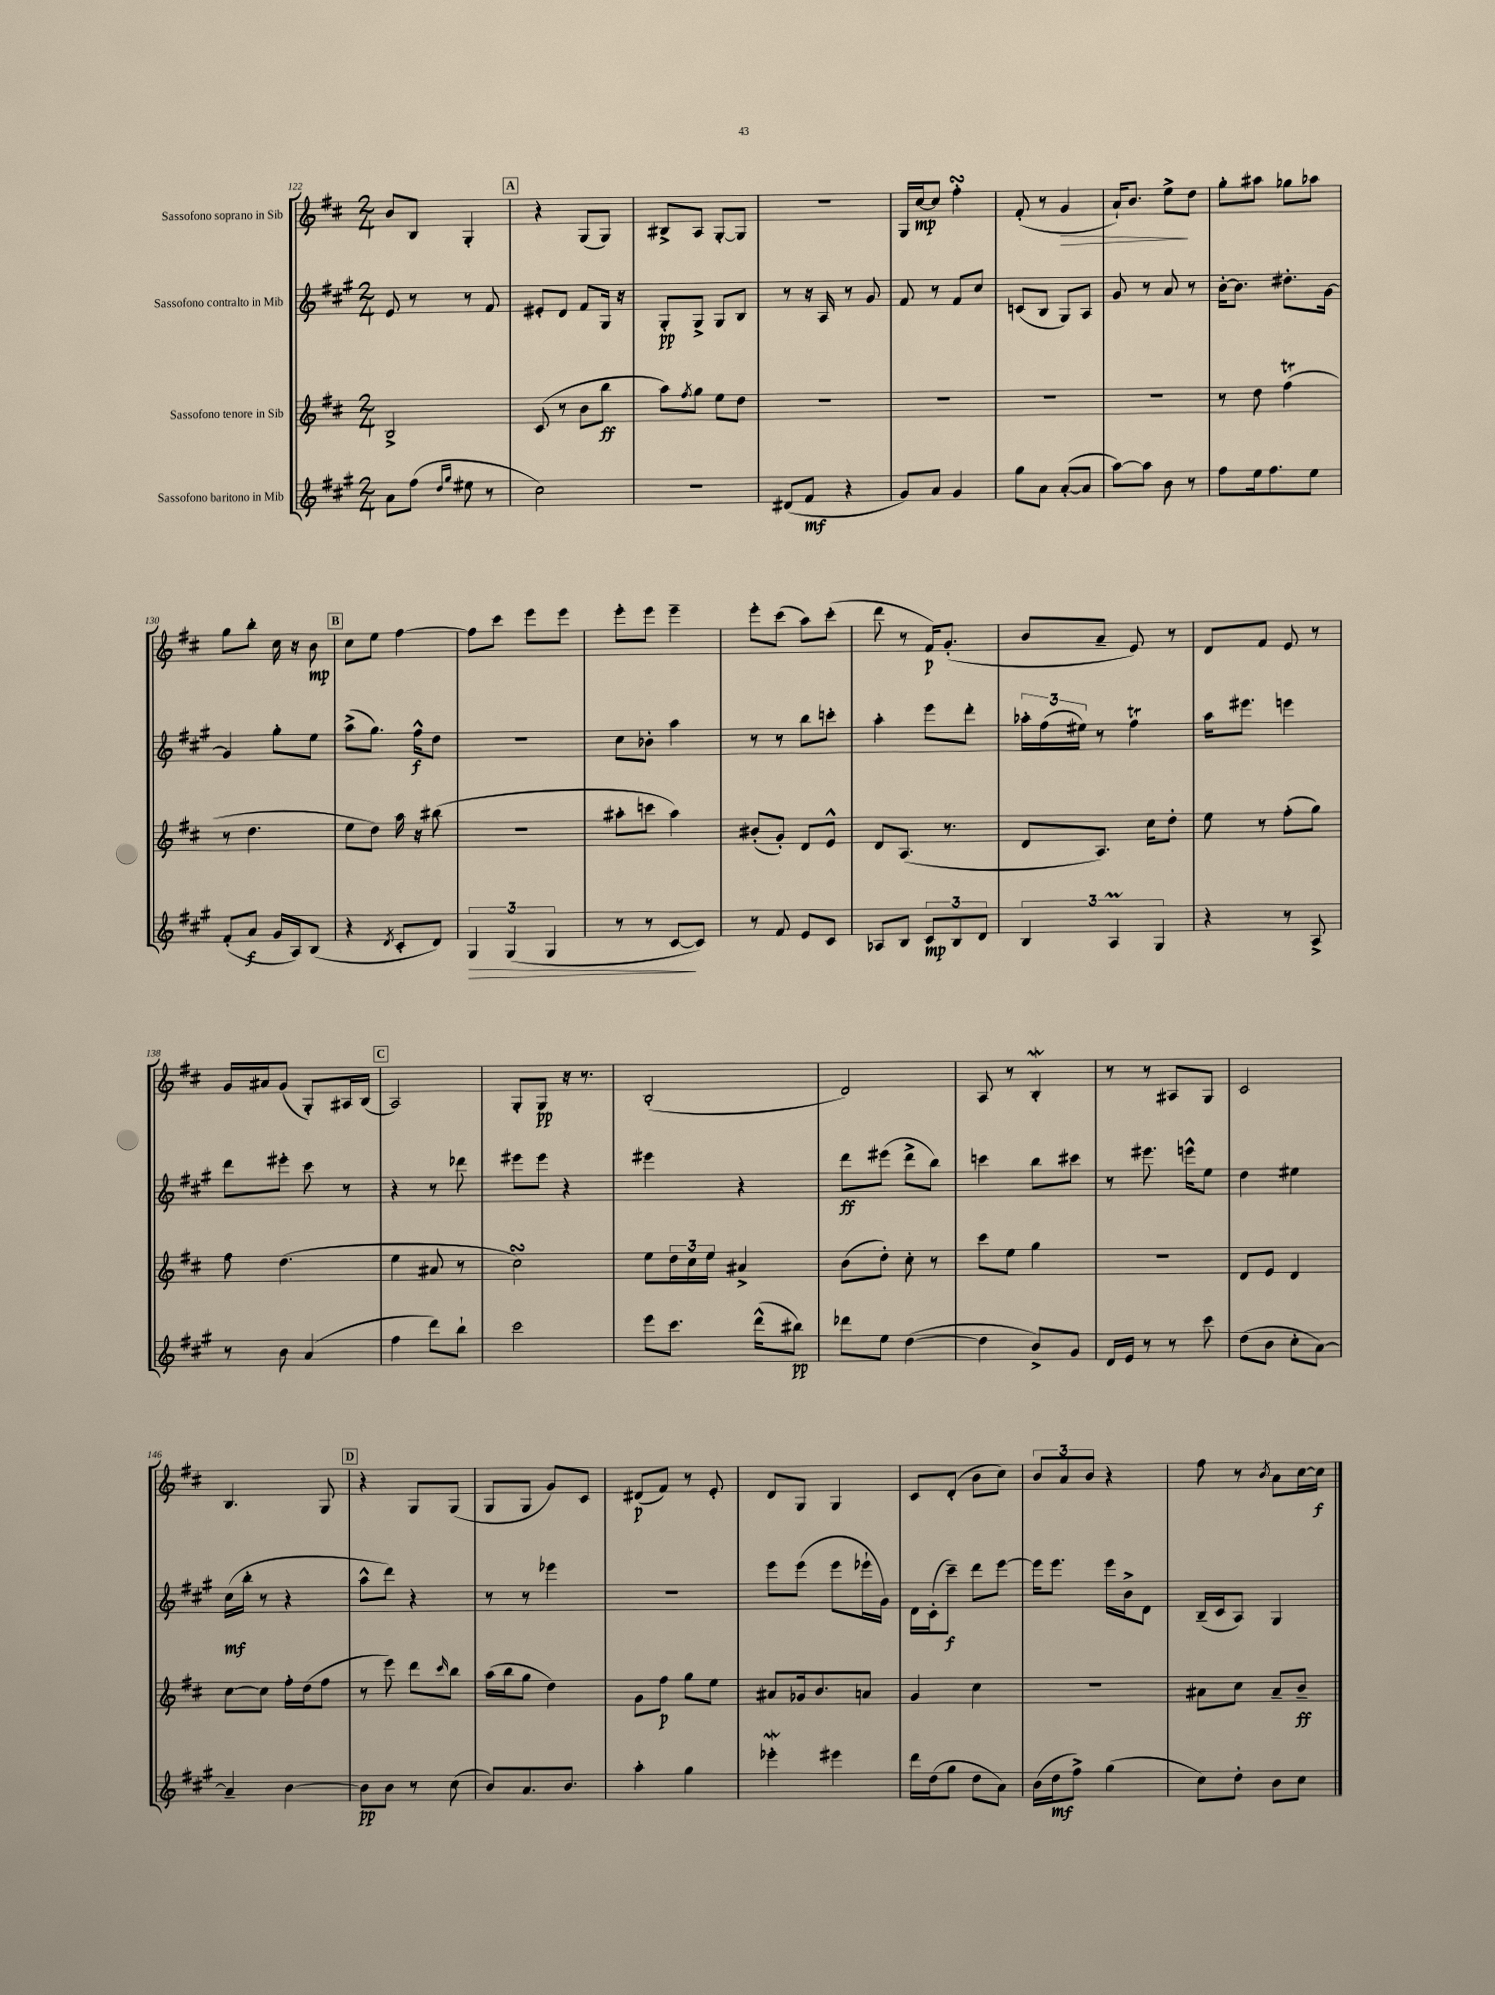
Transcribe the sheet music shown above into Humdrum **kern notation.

**kern	**dynam	**kern	**dynam	**kern	**dynam	**kern	**dynam
*part4	*part4	*part3	*part3	*part2	*part2	*part1	*part1
*staff4	*staff4	*staff3	*staff3	*staff2	*staff2	*staff1	*staff1
*I"Sassofono baritono in Mib	*	*I"Sassofono tenore in Sib	*	*I"Sassofono contralto in Mib	*	*I"Sassofono soprano in Sib	*
*clefG2	*	*clefG2	*	*clefG2	*	*clefG2	*
*k[f#c#g#]	*	*k[f#c#]	*	*k[f#c#g#]	*	*k[f#c#]	*
*M2/4	*	*M2/4	*	*M2/4	*	*M2/4	*
=122	=122	=122	=122	=122	=122	=122	=122
8a\L	.	2B^/	.	8e/	.	8b/L	.
(8ff#\J	.	.	.	8r	.	8B/J	.
16qqdd/LL	.	.	.	.	.	.	.
16qqgg#/JJ	.	.	.	.	.	.	.
8ee#X\	.	.	.	8r	.	4G'/	.
8r	.	.	.	8f#/	.	.	.
!!LO:REH:place=s1:t=A
=123	=123	=123	=123	=123	=123	=123	=123
2cc#\)	.	(8c#/	.	8e#X'/L	.	4r	.
.	.	8r	.	8d/J	.	.	.
.	.	8b\L	.	8f#/L	.	(8G/L	.
.	.	8bb\J	ff	16G#/Jk	.	8G/J)	.
.	.	.	.	16r	.	.	.
=124	=124	=124	=124	=124	=124	=124	=124
2r	.	8aa\L)	.	8G#'/L	pp	8B#X^/L	.
.	.	8qff#/	.	.	.	.	.
.	.	8gg\J	.	8G#^/J	.	8A/J	.
.	.	8ee\L	.	8G#/L	.	[8G'/L	.
.	.	8dd\J	.	8B/J	.	8G/J]	.
=125	=125	=125	=125	=125	=125	=125	=125
(8d#X/L	.	2r	.	8r	.	2r	.
8f#/J	mf	.	.	16r	.	.	.
.	.	.	.	16A/	.	.	.
4r	.	.	.	8r	.	.	.
.	.	.	.	8g#/	.	.	.
=126	=126	=126	=126	=126	=126	=126	=126
8g#/L)	.	2r	.	8f#/	.	16G/LL	.
.	.	.	.	.	.	[16cc#/J	mp
8a/J	.	.	.	8r	.	8cc#/J]	.
4g#/	.	.	.	8f#/L	.	4ff#sSsS'\	.
.	.	.	.	8cc#/J	.	.	.
=127	=127	=127	=127	=127	=127	=127	=127
8gg#\L	.	2r	.	(8cn/L	.	(8f#'/	.
8a\J	.	.	.	8B/J	.	8r	.
!	!	!	!	!	!	!	!LO:HP:b
([8a'/L	.	.	.	8G#/L)	.	4g/	>
8a/J]	.	.	.	8A/J	.	.	.
=128	=128	=128	=128	=128	=128	=128	=128
[8aa\L)	.	2r	.	8g#/	.	16a`/KL)	.
.	.	.	.	.	.	8.b/J	.
8aa\J]	.	.	.	8r	.	.	.
8b\	.	.	.	8a/	.	8ee^\L	.
8r	.	.	.	8r	.	8dd\J	]
=129	=129	=129	=129	=129	=129	=129	=129
8ff#\L	.	8r	.	[16b'\KL	.	8gg'\L	.
.	.	.	.	8.b\J]	.	.	.
16ee\k	.	8dd\	.	.	.	8aa#X\J	.
8.ff#\	.	.	.	.	.	.	.
.	.	(4ff#t\	.	8.dd#X'\L	.	8gg-X\L	.
8ee\J	.	.	.	.	.	8aa-X\J	.
.	.	.	.	[16g#\Jk	.	.	.
!!LO:LB:g=z
=130	=130	=130	=130	=130	=130	=130	=130
(8f#'/L	.	8r	.	4g#/]	.	8gg\L	.
8a/J	f	4.dd\	.	.	.	8bb'\J	.
16g#/LL	.	.	.	8gg#'\L	.	16cc#\	.
16A/J)	.	.	.	.	.	16r	.
(8B/J	.	.	.	8ee\J	.	8b\	mp
!!LO:REH:place=s1:t=B
=131	=131	=131	=131	=131	=131	=131	=131
4r	.	8ee\L	.	(8aa^\L	.	8cc#\L	.
.	.	8dd\J)	.	8.gg#\J)	.	8ee\J	.
8qd/	.	.	.	.	.	.	.
8c#'/L	.	16aa\	.	.	.	[4ff#\	.
.	.	16r	.	16ff#^^\KL	f	.	.
8d/J)	.	(8bb#X\	.	8dd\J	.	.	.
=132	=132	=132	=132	=132	=132	=132	=132
!	!LO:HP:b	!	!	!	!	!	!
6G#/	>	2r	.	2r	.	8ff#\L]	.
.	.	.	.	.	.	8ccc#\J	.
(6G#/	.	.	.	.	.	.	.
.	.	.	.	.	.	8eee\L	.
6G#/	.	.	.	.	.	.	.
.	.	.	.	.	.	8eee\J	.
=133	=133	=133	=133	=133	=133	=133	=133
8r	.	8aa#X'\L	.	8cc#\L	.	8eee'\L	.
8r	.	8cccn\J	.	8b-X'\J	.	8eee\J	.
[8c#/L	.	4aa#\)	.	4aa\	.	4eee~\	.
8c#/J])	]	.	.	.	.	.	.
=134	=134	=134	=134	=134	=134	=134	=134
8r	.	(8b#X'/L	.	8r	.	8eee'\L	.
8f#/	.	8g'/J)	.	8r	.	(8ccc#\J	.
8e/L	.	8d/L	.	8bb\L	.	8aa\L)	.
8c#/J	.	8e^^/J	.	8cccn'\J	.	(8ccc#'\J	.
=135	=135	=135	=135	=135	=135	=135	=135
8A-X/L	.	8d/L	.	4aa'\	.	8ddd\	.
8B/J	.	(8.A/J	.	.	.	8r	.
12c#/L	mp	.	.	8eee\L	.	16f#/KL)	p
.	.	8.r	.	.	.	(8.g'/J	.
12B/	.	.	.	.	.	.	.
.	.	.	.	8ddd'\J	.	.	.
12d/J	.	.	.	.	.	.	.
=136	=136	=136	=136	=136	=136	=136	=136
6B/	.	8d/L	.	24aa-X'\LL	.	8b/L	.
.	.	.	.	(24ff#\	.	.	.
.	.	.	.	24ee#X\JJ)	.	.	.
.	.	8.A/J)	.	8r	.	8a~/J	.
6AM/	.	.	.	.	.	.	.
.	.	.	.	4ff#T\	.	8e/)	.
.	.	16cc#\KL	.	.	.	.	.
6G#/	.	.	.	.	.	.	.
.	.	8dd'\J	.	.	.	8r	.
=137	=137	=137	=137	=137	=137	=137	=137
4r	.	8ee\	.	16aa\KL	.	8d/L	.
.	.	.	.	8.eee#X\J	.	.	.
.	.	8r	.	.	.	8f#/J	.
8r	.	(8ff#'\L	.	4eeen\	.	8e/	.
8A^/	.	8gg\J)	.	.	.	8r	.
!!LO:LB:g=z
=138	=138	=138	=138	=138	=138	=138	=138
8r	.	8ff#\	.	8ddd\L	.	16g/LL	.
.	.	.	.	.	.	16a#X/J	.
8b\	.	(4.dd\	.	8eee#X'\J	.	(8g/J	.
(4a/	.	.	.	8ccc#\	.	8G'/L)	.
.	.	.	.	8r	.	16A#X/L	.
.	.	.	.	.	.	(16B/JJ	.
!!LO:REH:place=s1:t=C
=139	=139	=139	=139	=139	=139	=139	=139
4ff#\	.	4ee\	.	4r	.	2A/)	.
8ddd\L)	.	8a#X/	.	8r	.	.	.
8bb`\J	.	8r	.	8ddd-X\	.	.	.
=140	=140	=140	=140	=140	=140	=140	=140
2ccc#\	.	2cc#sSsS\)	.	8eee#X\L	.	8G'/L	.
.	.	.	.	8eee#\J	.	8G/J	pp
.	.	.	.	4r	.	16r	.
.	.	.	.	.	.	8.r	.
=141	=141	=141	=141	=141	=141	=141	=141
8eee\L	.	8ee\L	.	4eee#X\	.	(2B'/	.
8.ccc#\J	.	24dd\L	.	.	.	.	.
.	.	24cc#\	.	.	.	.	.
.	.	24ee\JJ	.	.	.	.	.
.	.	4a#X^/	.	4r	.	.	.
(16ddd^^\KL	.	.	.	.	.	.	.
8bb#X\J)	pp	.	.	.	.	.	.
=142	=142	=142	=142	=142	=142	=142	=142
8ddd-X\L	.	(8b\L	.	8ddd\L	ff	2d/)	.
8ee\J	.	8dd'\J)	.	(8eee#X\J	.	.	.
([4dd\	.	8cc#'\	.	8ddd^\L	.	.	.
.	.	8r	.	8bb\J)	.	.	.
=143	=143	=143	=143	=143	=143	=143	=143
4dd\]	.	8ccc#\L	.	4cccn\	.	8A/	.
.	.	8ee\J	.	.	.	8r	.
8b^/L)	.	4gg\	.	8bb\L	.	4BW'/	.
8g#/J	.	.	.	8ccc#X\J	.	.	.
=144	=144	=144	=144	=144	=144	=144	=144
16d/LL	.	2r	.	8r	.	8r	.
16e/JJ	.	.	.	.	.	.	.
8r	.	.	.	8.eee#X\	.	8r	.
8r	.	.	.	.	.	8A#X/L	.
.	.	.	.	16eeen^^\KL	.	.	.
8ccc#\	.	.	.	8ee\J	.	8G/J	.
=145	=145	=145	=145	=145	=145	=145	=145
(8dd\L	.	8d/L	.	4dd\	.	2c#/	.
8b\J	.	8e/J	.	.	.	.	.
8cc#'\L	.	4d/	.	4ee#X\	.	.	.
[8a\J)	.	.	.	.	.	.	.
!!LO:LB:g=z
=146	=146	=146	=146	=146	=146	=146	=146
4a~/]	.	[8cc#\L	.	(16cc#\LL	mf	4.B/	.
.	.	.	.	16bb'\JJ	.	.	.
.	.	8cc#\J]	.	8r	.	.	.
[4b\	.	16ff#'\LL	.	4r	.	.	.
.	.	(16dd\J	.	.	.	.	.
.	.	8ff#\J	.	.	.	8G/	.
!!LO:REH:place=s1:t=D
=147	=147	=147	=147	=147	=147	=147	=147
8b\L]	pp	8r	.	8aa^^\L	.	4r	.
8b\J	.	8eee\)	.	8ddd\J)	.	.	.
8r	.	8ddd\L	.	4r	.	8G/L	.
.	.	16qqccc#/	.	.	.	.	.
(8cc#\	.	8bb\J	.	.	.	(8G/J	.
=148	=148	=148	=148	=148	=148	=148	=148
8b/L)	.	(16aa\LL	.	8r	.	8G/L	.
.	.	16bb\J	.	.	.	.	.
8.a/	.	8gg\J	.	8r	.	8G/J	.
.	.	4dd\)	.	4eee-X\	.	8g/L)	.
8.b/J	.	.	.	.	.	.	.
.	.	.	.	.	.	8c#/J	.
=149	=149	=149	=149	=149	=149	=149	=149
4aa'\	.	8g\L	.	2r	.	(8d#X/L	p
.	.	8ff#\J	p	.	.	8f#/J)	.
4gg#\	.	8gg\L	.	.	.	8r	.
.	.	8ee\J	.	.	.	8e'/	.
=150	=150	=150	=150	=150	=150	=150	=150
4eee-Xw'\	.	8a#X/L	.	8eee\L	.	8d/L	.
.	.	16g-X/k	.	(8eee\J	.	8G/J	.
.	.	8.b/	.	.	.	.	.
4eee#X\	.	.	.	8eee\L	.	4G/	.
.	.	8an/J	.	16eee-X`\L	.	.	.
.	.	.	.	16g#\JJ)	.	.	.
=151	=151	=151	=151	=151	=151	=151	=151
16ddd\LL	.	4g/	.	16d\LL	.	8c#/L	.
(16dd\J	.	.	.	(16c#'\J	.	.	.
8gg#\J	.	.	.	8ccc#~\J)	f	(8d'/J	.
8dd\L	.	4cc#\	.	8ddd\L	.	8b\L	.
8a\J)	.	.	.	[8eee\J	.	8cc#\J)	.
=152	=152	=152	=152	=152	=152	=152	=152
(16b\LL	.	2r	.	16eee\KL]	.	12b/L	.
16dd\J	mf	.	.	8.eee\J	.	.	.
.	.	.	.	.	.	12a/	.
8ff#^\J)	.	.	.	.	.	.	.
.	.	.	.	.	.	12b/J	.
(4gg#\	.	.	.	16eee\LL	.	4r	.
.	.	.	.	16b^\J	.	.	.
.	.	.	.	8d\J	.	.	.
=153	=153	=153	=153	=153	=153	=153	=153
8cc#\L)	.	8a#X\L	.	(16B~/LL	.	8ff#\	.
.	.	.	.	16c#/J	.	.	.
8dd'\J	.	8cc#\J	.	8A/J)	.	8r	.
.	.	.	.	.	.	8qb/	.
8b\L	.	8a#~/L	.	4G#/	.	8a\L	.
8cc#\J	.	8b~/J	ff	.	.	[16cc#\L	.
.	.	.	.	.	.	16cc#\JJ]	f
==	==	==	==	==	==	==	==
*-	*-	*-	*-	*-	*-	*-	*-
